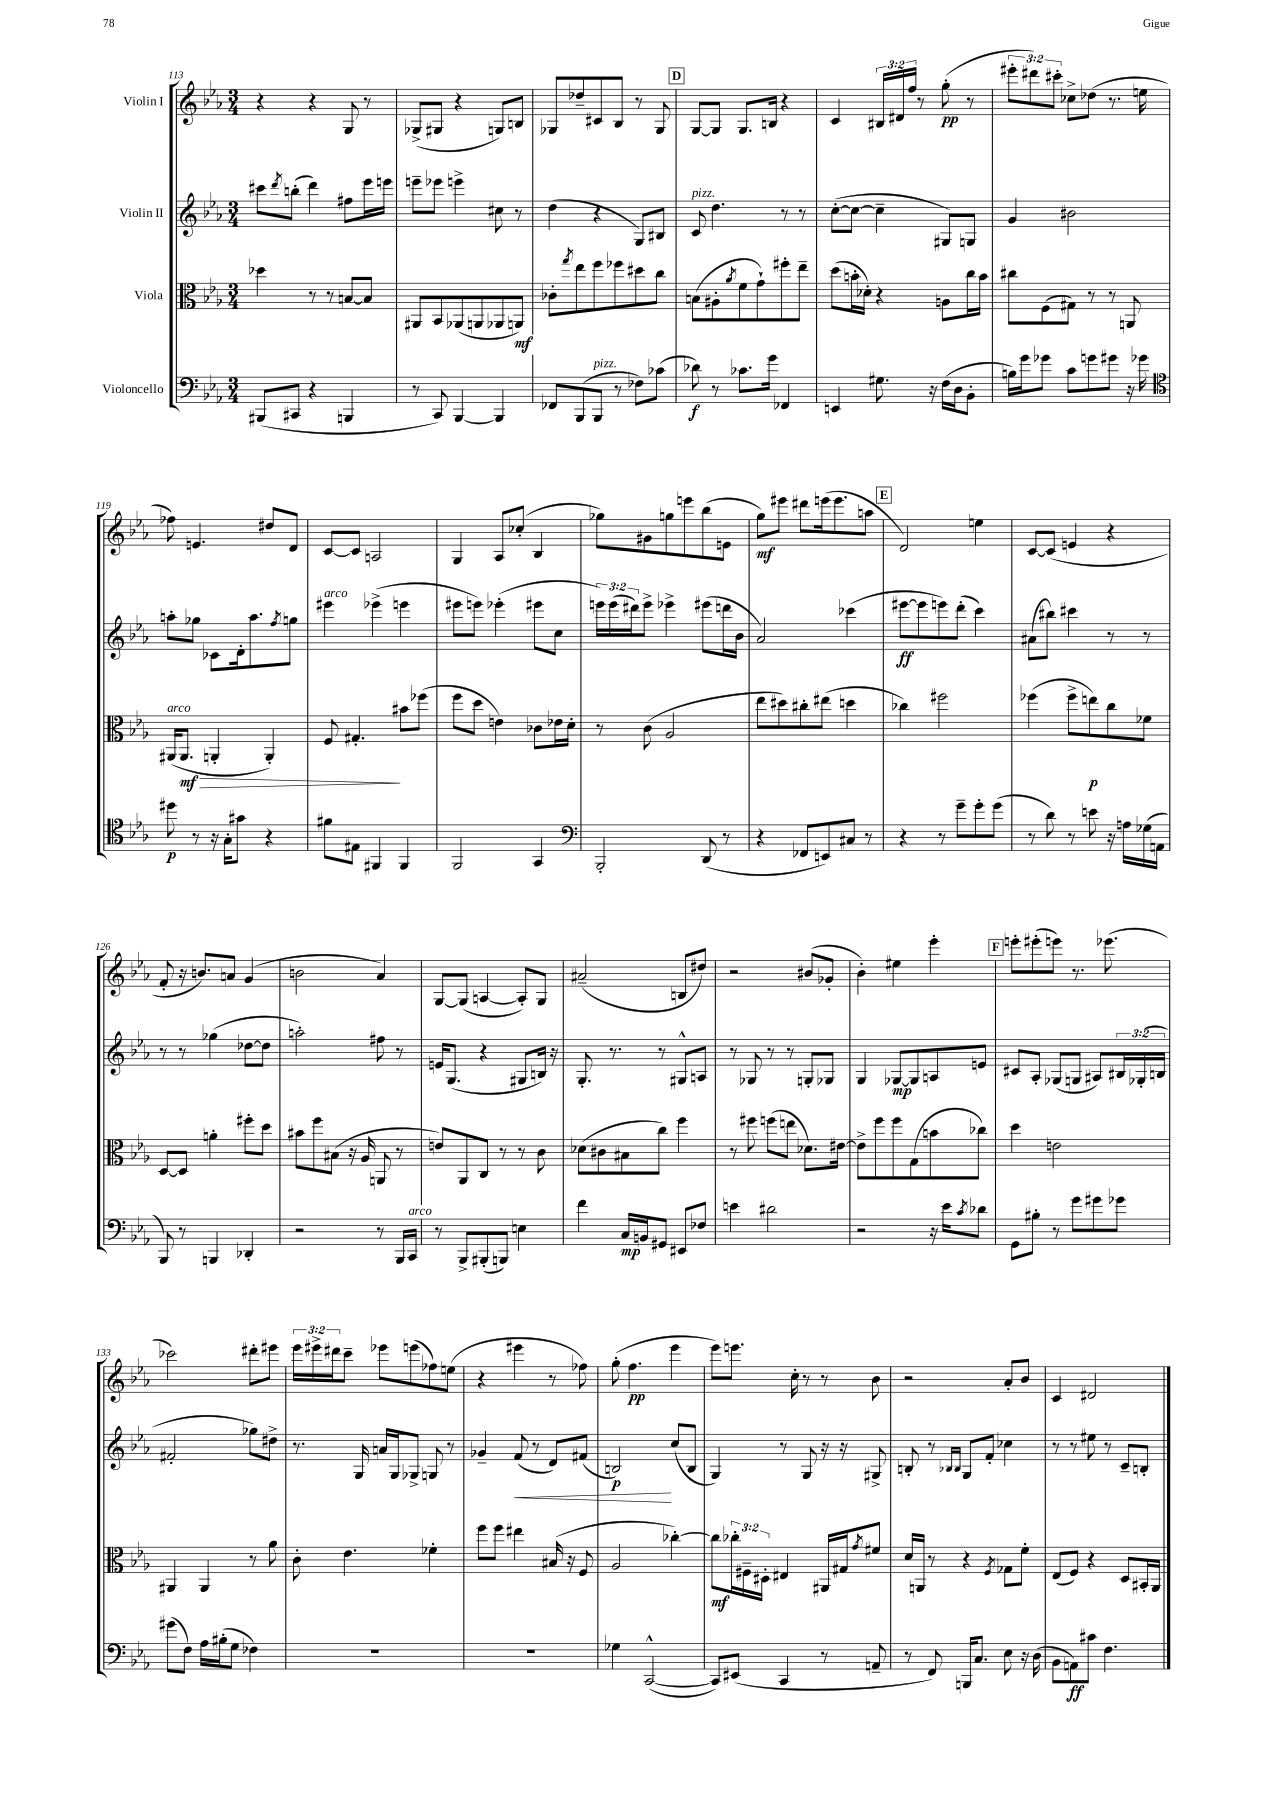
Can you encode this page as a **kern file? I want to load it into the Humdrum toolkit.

**kern	**kern	**kern	**kern
*staff4	*staff3	*staff2	*staff1
*clefF4	*clefC3	*clefG2	*clefG2
*k[b-e-a-]	*k[b-e-a-]	*k[b-e-a-]	*k[b-e-a-]
*M3/4	*M3/4	*M3/4	*M3/4
(8BBB#	4dd-	8ccc#	4r
.	.	8qddd	.
8CC#	.	(8bb'	.
4r	8r	4ddd)	4r
.	8r	.	.
4BBB	[8B	8ff#	8G
.	8B]	16eee-	8r
.	.	16eee	.
=	=	=	=
8r	8AA#	8eee~	(8G-^
8CC)	8BB-	8eee-	8G#
[4BBB-	(8AA-	4eee^	4r
.	8AA	.	.
4BBB-]	8AA-	8cc#	8G)
.	8AA)	8r	8B
=	=	=	=
8FF-	8c-'	(4dd	8G-
.	8qgg	.	.
(8BBB-	8ee-	.	8dd-~
8BBB-	8ff	4r	8c#
8r	8ff-	.	8B-
8F-)	8dd#	8G)	8r
(8c-	8cc	8B#	8G-
=	=	=	=
8d-)	(8B	8c	[8G
8r	8A#'	4.dd	8G]
.	8qa-	.	.
8.c-	8f	.	8.G
.	8g`)	.	.
16g	.	.	16B
4FF-	8ff#'	8r	4r
.	8ee-~	8r	.
=	=	=	=
4EE	(8dd	([8cc'	4c
.	16b'	8cc_	.
.	16d-')	.	.
8.G#	4r	4cc~]	24B#
.	.	.	24d#
.	.	.	24ff
.	.	.	8r
16r	.	.	.
(16F	8A	8G#)	(8gg'
16D	.	.	.
8BB-'	16cc	8G	8r
.	16b	.	.
=	=	=	=
16B)	8cc#	4g	12eee#'
16g	.	.	.
.	.	.	12ddd#)
8g-	(8F	.	.
.	.	.	12ccc#'
8c	8G#)	2b#	8cc-^
8g	8r	.	(8dd-
8g#	8r	.	8.r
16r	8AA	.	.
16g-	.	.	16ee
=	=	=	=
*clefC4	*	*	*
8dd#	(16AA#	8aa'	8ff-)
.	8.AA#	.	.
8r	.	8gg-	4.e
16r	4AA'	8c-	.
16G'	.	.	.
8g#	.	16d'	.
.	.	8.aa	.
4r	4AA')	.	8dd#
.	.	8qff	.
.	.	8gg	8d
=	=	=	=
8f#	8F	4eee#	[8c
8E#	4.G#'	.	8c]
4FF#	.	(4eee-^	2A
4FF#	8b#	4eee	.
.	(8ff-	.	.
=	=	=	=
2FF	8ff	8eee#	4G
.	8dd	8eee)	.
.	4e)	(4eee-'	8A-
.	.	.	(8cc-'
4GG	8c-	8eee#	4B-
.	16e-	8cc	.
.	16d'	.	.
=	=	=	=
*clefF4	*	*	*
2BBB-'	8r	24eee)	8gg-)
.	.	(24eee	.
.	.	24ddd#)	.
.	(8c	8eee^	8g#
.	2A-	4eee-^	8gg
.	.	.	8eee
(8DD	.	(8eee#	(8bb-
8r	.	16ddd	8e
.	.	16b-	.
=	=	=	=
4r	8ee-	2a-)	8gg)
.	8dd#)	.	8eee#
8FF-	8cc#'	.	8ddd#
8EE)	(8ee#	.	(16eee
.	.	.	8.eee
8C#	4dd	(4ccc-	.
8r	.	.	8aa
=	=	=	=
4r	4cc-)	[8eee#	2d)
.	.	8eee#]	.
8r	2ff#	8eee)	.
8g~	.	(8ddd'	.
8g'	.	4ccc)	4ee
(8g	.	.	.
=	=	=	=
8r	(4ff-	(8a#	[8c
8d)	.	8bb#)	(8c]
8r	8ff-^	4ccc#	4e
8e	8ee)	.	.
16r	8cc	8r	4r
16A	.	.	.
(16G-	8f-	8r	.
16AA	.	.	.
=	=	=	=
8BBB-)	[8D	8r	8f'
8r	8D]	8r	16r
.	.	.	8.b)
4BBB	4a'	(4gg-	.
.	.	.	8a
4DD-'	8ff#'	[8dd-	(4g
.	8dd	8dd-]	.
=	=	=	=
2r	8b#	2aa')	2b
.	8ff	.	.
.	(8B#	.	.
.	16r	.	.
.	16A-	.	.
8r	8AA	8ff#	4a-)
16BBB-	8r	8r	.
16CC	.	.	.
=	=	=	=
8r	8e)	16e	[8G
.	.	(8.G	.
8BBB-^	8AA-	.	(8G]
(8BBB#'	8C	4r	[4A
8BBB)	8r	.	.
4E	8r	8G#	8A'])
.	8c	16B)	8G
.	.	16r	.
=	=	=	=
4f	(8d-	8.G'	(2a#~
.	8c#	.	.
.	.	8.r	.
16C	8B#	.	.
16BB	.	.	.
8GG#	8cc)	8r	.
8EE#	4ff	8G#^^	8B
8F-	.	8A	8dd#)
=	=	=	=
4e	8r	8r	2r
.	8ff#	8G-	.
2d#	(8ff	8r	.
.	8ee	8r	.
.	8.d-)	8G'	(8b#
.	.	8G-	8g-'
.	[16e#	.	.
=	=	=	=
2r	8e#^]	4G	4b-')
.	8ff	.	.
.	8ff	[8G-	4ee#
.	(8G	8G-]	.
16r	8b	8A	4eee-'
16e-	.	.	.
8qc	.	.	.
8d-	8cc-)	8e	.
=	=	=	=
8GG	4dd	8c#	8eee'
8B#'	.	8A-'	(8eee#'
8r	2e	(8G-	8eee)
8g	.	8G	8.r
8g#	.	8A#)	.
.	.	.	(8.eee-
8g-	.	24B#	.
.	.	(24G-'	.
.	.	24B	.
=	=	=	=
(8g#	4AA#	2f#'	2ccc-)
8F)	.	.	.
16A-	4AA#	.	.
(16B#'	.	.	.
8G	.	.	.
4F-)	8r	8gg-)	8ddd#'
.	8a-	8dd#^	8eee#
=	=	=	=
2.r	8c'	8.r	24eee-
.	.	.	24eee#^
.	.	.	24ddd#
.	4.e-	.	8ccc~
.	.	16G	.
.	.	16a	8eee-
.	.	16G	.
.	.	8G-^	(8eee
.	4f-'	8G	8ff-)
.	.	8r	(8ee
=	=	=	=
2.r	8ff	4g-~	4r
.	8ff	.	.
.	4ee#	(8f	4eee#
.	.	8r	.
.	(16B#	8d)	8r
.	16r	.	.
.	8F	(8f#	8ff-)
=	=	=	=
4G-	2A-	2B)	(8gg'
.	.	.	4.ff
([2CC^^	.	.	.
.	[4cc-')	(8cc	4eee-
.	.	8B	.
=	=	=	=
8CC])	8cc-]	4G)	8eee-)
(8EE#	24cc-'	.	8.eee
.	24F#~	.	.
.	24D#'	.	.
4CC	4E#	8r	.
.	.	.	16cc'
.	.	8G	8r
8r	16AA#	16r	8r
.	16G#	16r	.
.	8qg	.	.
8AA~	8f#	8G#^	8b-
=	=	=	=
8r	16d	8B'	2r
.	16AA	.	.
8FF)	8r	8r	.
.	.	16qqB-	.
.	.	16qqB-	.
16BBB	4r	8G	.
8.C	.	.	.
.	.	8f'	.
.	8qF	.	.
8E-	8G-	4cc-	8a-'
16r	8f'	.	8b-
(16D	.	.	.
=	=	=	=
8BB-	(8E-	8r	4c
8AA)	8F)	8r	.
8c#	4r	8ee#	2d#
4.F	.	8r	.
.	8D	8c~	.
.	16BB#'	8B'	.
.	16AA-	.	.
==	==	==	==
*-	*-	*-	*-
